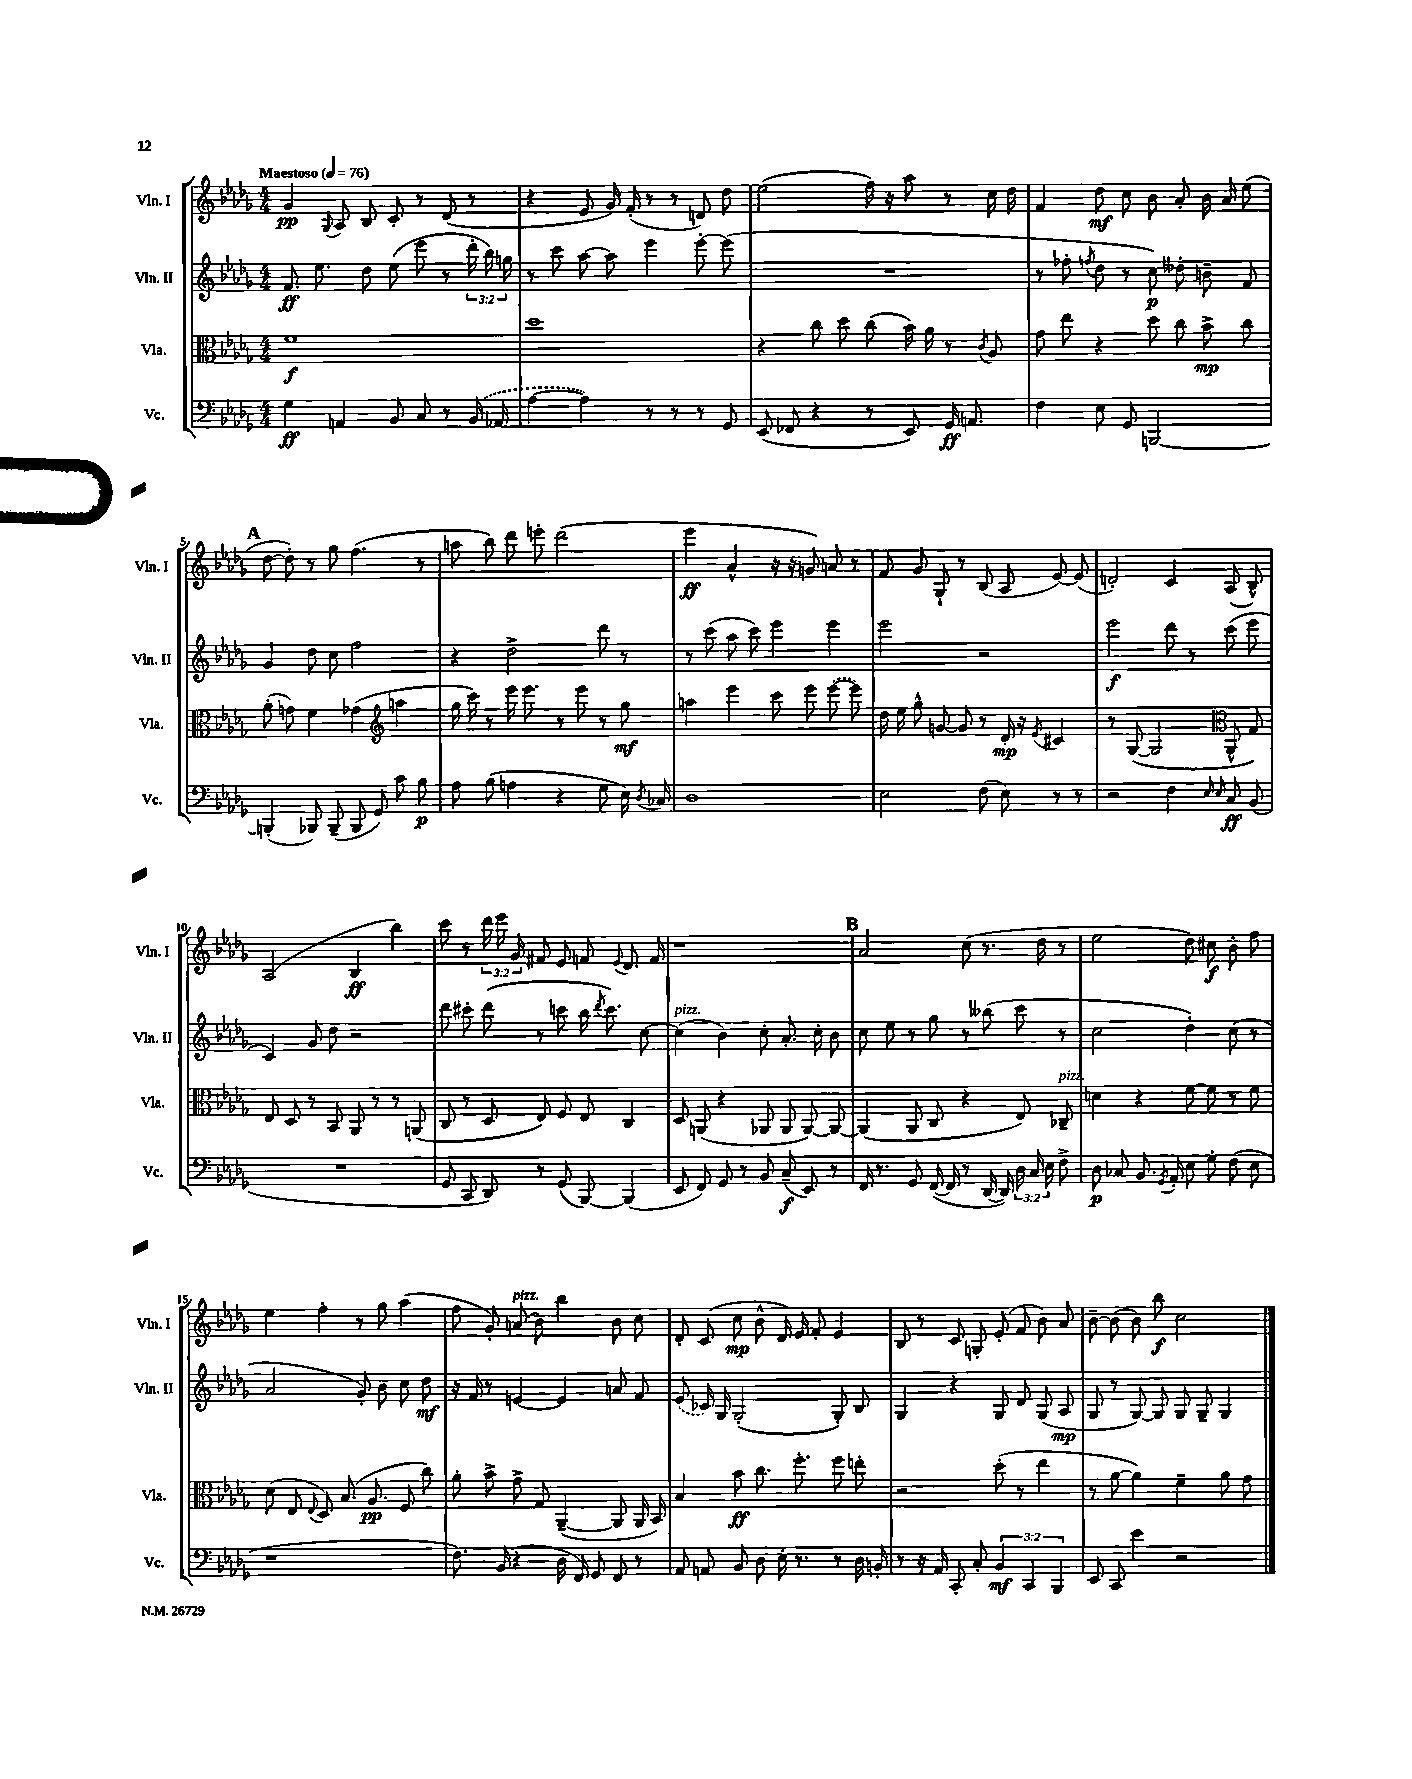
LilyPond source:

<<
\new StaffGroup <<
\new Staff = "s0" \with { instrumentName = "Vln. I" shortInstrumentName = "Vln. I" } {
    \clef treble \key des \major \numericTimeSignature \time 4/4 \override Staff.TupletNumber.text = #tuplet-number::calc-fraction-text \tempo "Maestoso" 4 = 76
    \autoBeamOff ges'4\pp \appoggiatura { ges8 } aes8 bes8 c'8-. r8 des'8( r8 |
    r4 ees'8 ges'16) f'16-.( r8 r8 d'8) des''8 |
    ees''2( f''16) r16 aes''8 r8 c''16 des''16 |
    f'4 des''8\mf c''8 bes'8 aes'8-. bes'16 aes'16 ees''8( |
    \mark \markup { \bold "A" } des''8~ des''8-.) r8 ges''8 f''4.( r8 |
    a''8 bes''8) des'''8 e'''8-. des'''2( |
    ees'''4\ff aes'4-^ r16 r16 g'8) a'8 r8 |
    f'8 ges'8 ges8-! r8 bes8( aes8 ees'8~) ees'8( |
    d'2-.) c'4 aes8( bes8-^) |
    aes2( bes4\ff bes''4) |
    c'''8 r8 \tuplet 3/2 { des'''16 ees'''16 ges'16 } fis'8 ees'8 f'8 \appoggiatura { ees'8 } des'8. f'16 |
    r1 |
    \mark \markup { \bold "B" } aes'2 c''8( r8. des''16 r8 |
    ees''2 des''8) cis''8\f bes'8-. f''8 |
    ees''4 f''4-. r8 ges''8 aes''4( |
    f''8 ges'8-.) a'8^\markup { \italic "pizz." }( bes'8) bes''4 bes'8 c''8 |
    des'8-. c'8( c''8\mp bes'8-^ des'16) ees'16 f'8-. ees'4 |
    bes8 r8 c'8 g8-. ees'8-.( f'8 bes'8) aes'8 |
    bes'8~-- bes'8( bes'8) bes''8\f c''2 \bar "|." |
}
\new Staff = "s1" \with { instrumentName = "Vln. II" shortInstrumentName = "Vln. II" } {
    \clef treble \key des \major \numericTimeSignature \time 4/4 \override Staff.TupletNumber.text = #tuplet-number::calc-fraction-text
    \autoBeamOff f'8.\ff ees''8. des''8 ees''8( ees'''8 r8 \tuplet 3/2 { des'''16-. bes''16) g''16 } |
    r8 c'''8 aes''8~ aes''8 ees'''4 ees'''8~-. ees'''8( |
    R1 |
    r8 fes''8-. \acciaccatura { f''8 } des''8 r8 c''8\p) deses''8-. b'8-- f'8 |
    \mark \markup { \bold "A" } ges'4 des''8 c''8 f''2 |
    r4 des''2-> des'''8 r8 |
    r8 c'''8( aes''8 c'''8) ees'''4 ees'''4 |
    ees'''2 r2 |
    ees'''2\f des'''8 r8 c'''8( ees'''8 |
    c'4) ges'8 des''8 r2 |
    des'''8 cis'''8-. des'''8( r8 c'''8 bes''16 \acciaccatura { des'''8 } c'''8.) c''8~ |
    c''4^\markup { \italic "pizz." }( bes'4) c''8-. aes'8.-. c''16-. bes'8 |
    \mark \markup { \bold "B" } c''8 ees''8 r8 ges''8 r8 beses''8( c'''8 r8 |
    c''2 des''4-.) c''8( r8 |
    aes'2 ges'8-.) bes'8 c''8 des''8\mf |
    r16 f'16 r8 e'4~ e'4 a'8 f'8 |
    \once \slurDashed ees'8( ces'16) ges16 ges2-.( ges8-.) bes8 |
    ges4 r4 ges8 des'8 ges8( aes8\mp |
    ges8 r8 ges8~) ges8 ges8 ges8-- ges4 \bar "|." |
}
\new Staff = "s2" \with { instrumentName = "Vla." shortInstrumentName = "Vla." } {
    \clef alto \key des \major \numericTimeSignature \time 4/4
    \autoBeamOff f'1\f |
    des''1 |
    r4 c''8 des''8 c''8( bes'16) aes'16 r8 \acciaccatura { c'8 } aes8 |
    ges'8 ees''8 r4 des''8 c''8 bes'8->\mp c''8 |
    \mark \markup { \bold "A" } aes'8-.( g'8) f'4 ges'4( \clef treble a''4 |
    ges''16 c'''16) r8 ees'''16 ees'''8. r8 ees'''8 r8 ges''8\mf |
    a''4 ees'''4 c'''8 ees'''8 \once \slurDashed ees'''8~( ees'''8) |
    des''16 ees''16 ges''8-^ g'8~ g'8 r8 des'16-.\mp r16 \acciaccatura { ees'8 } cis'4 |
    r8 ges8~( ges2 \clef alto aes,8-^ ges8) |
    ees8 des8 r8 bes,8 aes,8 r8 r8 a,8( |
    c8 r8 des8 ees8) f8 ees8 c4 |
    des8 a,8( r4 aes,8 aes,8 aes,8~) aes,8~ |
    \mark \markup { \bold "B" } aes,4( aes,8 c8 r4 ees8) ces8--^\markup { \italic "pizz." } |
    d'4 r4 f'8~ f'8 r8 f'8 |
    des'8( ees8 \appoggiatura { ees8 } des8) bes8.( aes8.\pp f8 c''8) |
    aes'8-. bes'8-> ges'8-> ges8 aes,4~--( aes,8 aes,16 bes,16) |
    bes4 bes'8\ff c''8. f''8.-. f''8 e''8-. |
    r2 des''8-.( r8 ees''4 |
    r8 aes'8~ aes'4) f'4-- aes'8 ges'8 \bar "|." |
}
\new Staff = "s3" \with { instrumentName = "Vc." shortInstrumentName = "Vc." } {
    \clef bass \key des \major \numericTimeSignature \time 4/4 \override Staff.TupletNumber.text = #tuplet-number::calc-fraction-text
    \autoBeamOff ges4\ff a,4 bes,8 c8 r8 \once \slurDashed bes,16( aes,16 |
    aes4~ aes4) r8 r8 r8 ges,8 |
    ees,8( fes,8 r4 r8 ees,8) ges,16\ff a,8. |
    f4 ees8 ges,8 b,,2~ |
    \mark \markup { \bold "A" } b,,4-.( bes,,8) bes,,8--( bes,,8 ges,8) c'8 bes8\p |
    aes8 bes8( a4 r4 ges8 ees16) \acciaccatura { des8 } ces16 |
    des1 |
    ees2 f8( ees8) r8 r8 |
    r2 f4 \grace { ees16 ees16 } c8\ff bes,8( |
    R1 |
    ges,8 c,8 des,8) r8 ges,8( bes,,8~) bes,,4( |
    ees,8 f,8) ges,8 r8 bes,8 c8--\f( ees,8) r8 |
    \mark \markup { \bold "B" } f,16 r8. ges,8 f,16~( f,16 r8 des,16~ des,16) \tuplet 3/2 { des16 c16 ees16 } f8-> |
    des8\p ces8 bes,8. \acciaccatura { ges,8 } aes,16-. ees8 ges8-. f8( ees8 |
    r1 |
    f8.) bes,16( r4 des16 f,16) ges,8 f,8 r8 |
    aes,8 a,8 bes,8 des8 ees16-. r8. r8 des16 b,16-. |
    r8 r16 aes,16 c,8-. c8-. \tuplet 3/2 { bes,4\mf c,4 bes,,4 } |
    ees,8 c,8 ees'4 r2 \bar "|." |
}
>>
>>
